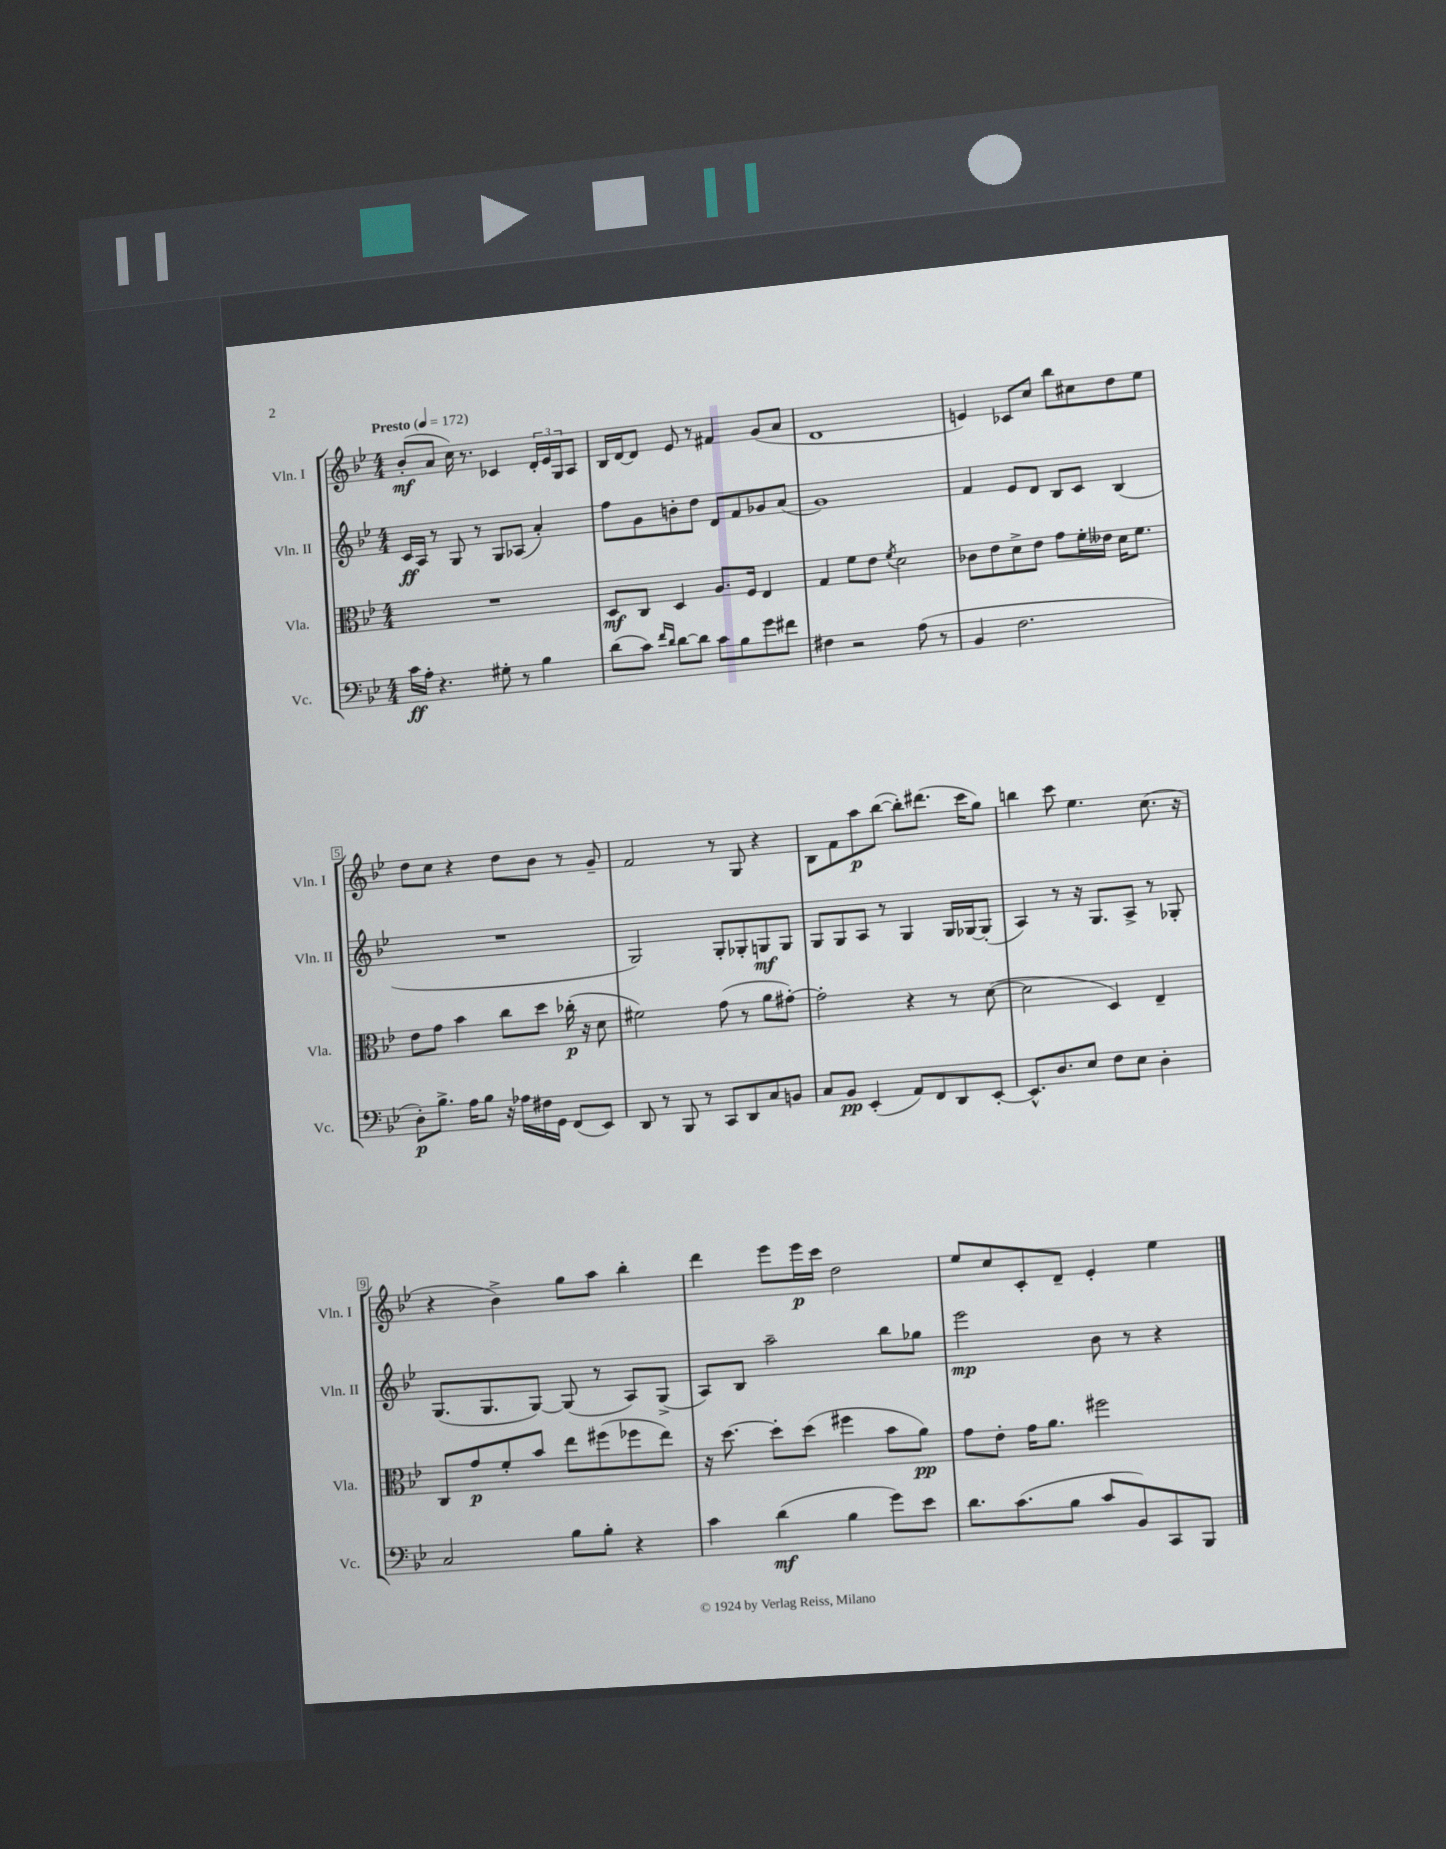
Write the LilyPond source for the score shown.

<<
\new StaffGroup <<
\new Staff = "s0" \with { instrumentName = "Vln. I" shortInstrumentName = "Vln. I" } {
    \clef treble \key bes \major \numericTimeSignature \time 4/4 \tempo "Presto" 4 = 172
    bes'8-.\mf( a'8 c''16) r8. ces'4 \tuplet 3/2 { d'16-. ees'16 g16 } a8 |
    bes16 d'16~ d'8 ees'8 r8 fis'4 g'8( a'8 |
    d'1 |
    e'4) ces'8 c''8 bes''8 cis''8 d''8 ees''8 |
    d''8 c''8 r4 d''8 bes'8 r8 g'8-- |
    f'2 r8 g8 r4 |
    bes8 f'8 a''8\p bes''8~( bes''8-.) dis'''8.( c'''16 g''8) |
    b''4 c'''8 ees''4. c''8.( r16 |
    r4 bes'4->) g''8 a''8 bes''4-. |
    d'''4 ees'''8 ees'''16\p c'''16 d''2 |
    ees''8 c''8 c'8-. d'8-- ees'4-. ees''4 \bar "|." |
}
\new Staff = "s1" \with { instrumentName = "Vln. II" shortInstrumentName = "Vln. II" } {
    \clef treble \key bes \major \numericTimeSignature \time 4/4
    c'16\ff a16 r8 g8 r8 g8 aes8( a'4-.) |
    f''8 g'8 b'8-. d''8 d'8 f'8 ges'8 a'8( |
    g'1) |
    f'4 ees'8 d'8 bes8 c'8 bes4( |
    R1 |
    g2) g8-. ges8-. g8\mf g8 |
    g8 g8 a8 r8 g4 g16 ges16~ ges8-.( |
    a4) r8 r16 g8. a8-> r8 ges8-. |
    g8.( g8. g8~) g8( r8 a8) g8->( |
    a8) bes8 a''2-- bes''8 ges''8 |
    ees'''2\mp bes'8 r8 r4 \bar "|." |
}
\new Staff = "s2" \with { instrumentName = "Vla." shortInstrumentName = "Vla." } {
    \clef alto \key bes \major \numericTimeSignature \time 4/4
    R1 |
    d8\mf c8 d4 a8. f16 ees4 |
    g4 f'8 ees'8 \acciaccatura { f'8 } d'2 |
    ces'8 ees'8 d'8-> ees'8 g'8 f'16-. eeses'16 d'16 f'8. |
    ees'8 g'8 bes'4 c''8 d''8 ces''16-.\p( r16 d'8 |
    fis'2) g'8( r8 a'8 gis'8~-.) |
    gis'2-. r4 r8 d'8~( |
    d'2 d4) ees4-- |
    c8 g'8\p f'8-. bes'8 ees''8 fis''8( fes''8 ees''8) |
    r16 d''8.~ d''8-. d''8( fis''4 bes'8 a'8\pp) |
    g'8 ees'8-. g'16 a'8. fis''2 \bar "|." |
}
\new Staff = "s3" \with { instrumentName = "Vc." shortInstrumentName = "Vc." } {
    \clef bass \key bes \major \numericTimeSignature \time 4/4
    c'16\ff a16-. r4. gis8-. r8 bes4 |
    d'8( c'8) \grace { f'16 d'16 } d'8~ d'8 c'8 bes8 g'8 fis'8 |
    fis4 r2 a8( r8 |
    bes,4 f2. |
    d8-.\p) bes8.-> a16 bes8 r16 aes16 fis16 g,16 f,8( ees,8) |
    d,8 r8 bes,,8 r8 c,8 d,8 c8 b,8 |
    c8 bes,8\pp ees,4-.( a,8) f,8 d,8 ees,8~-. |
    ees,8.-^ d8. ees8 f8 ees8 d4-. |
    c2 bes8 bes8-. r4 |
    c'4 d'4\mf( bes4 g'8) ees'8 |
    d'8. c'8.( bes8 c'8 bes,8) c,8 bes,,8 \bar "|." |
}
>>
>>
\layout { \context { \Score \override BarNumber.stencil = #(make-stencil-boxer 0.1 0.3 ly:text-interface::print) } }
